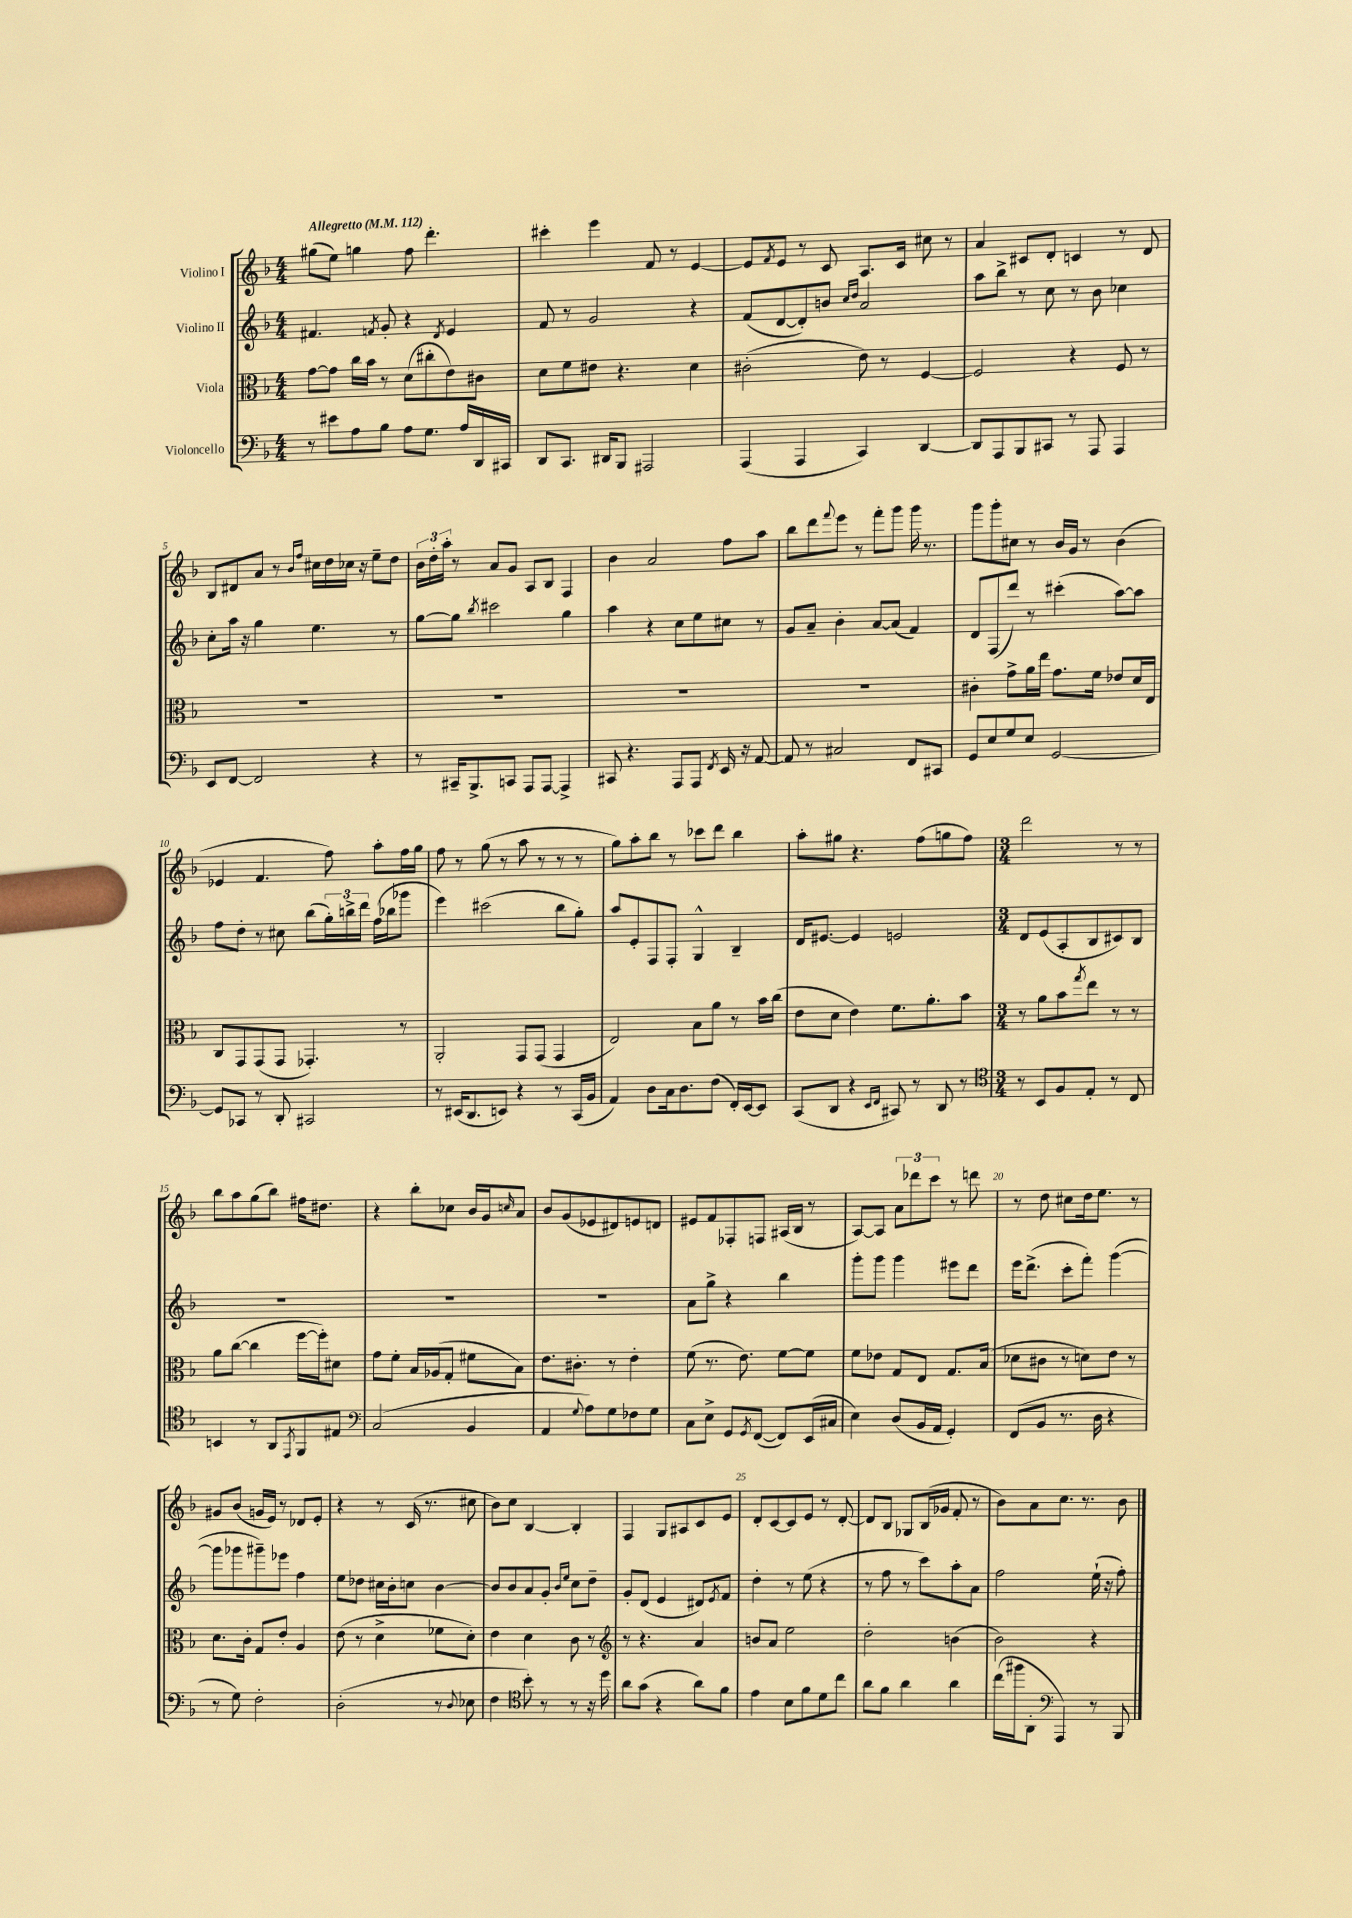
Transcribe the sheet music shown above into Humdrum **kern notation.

**kern	**kern	**kern	**kern
*staff4	*staff3	*staff2	*staff1
*clefF4	*clefC3	*clefG2	*clefG2
*k[b-]	*k[b-]	*k[b-]	*k[b-]
*M4/4	*M4/4	*M4/4	*M4/4
*MM112	*MM112	*MM112	*MM112
8r	[8g	4.f#	(8gg#
8e#	8g]	.	8ee)
8A	16cc	.	4gg
.	16b-	.	.
.	.	8qf	.
8B-	8r	8g'	.
8A	(8d	4r	8ff
8.G	8cc#'	.	4.ddd'
.	.	8qd	.
.	8e)	4e	.
16A	.	.	.
16DD	8c#	.	.
16CC#	.	.	.
=	=	=	=
8DD	8d	8f	4ccc#'
8.CC	8f	8r	.
.	8e#	2g	4eee
16DD#	.	.	.
8BBB-	4.r	.	.
2AAA#	.	.	8f
.	.	.	8r
.	4d	4r	[4e
=	=	=	=
(4AAA	(2c#'	(8f	8e]
.	.	.	8qf
.	.	[8d	8e
4AAA	.	8d'])	8r
.	.	8b	8c
.	.	16qqcc	.
.	.	16qqdd	.
4CC)	8e)	2a	8.A
.	8r	.	.
.	.	.	16c
[4DD	[4F	.	8cc#
.	.	.	8r
=	=	=	=
8DD]	2F]	8aa	4a
8AAA	.	8bb-^	.
8BBB-	.	8r	8c#
8CC#	.	8cc	8d'
8r	4r	8r	4c
8AAA	.	8b-	.
4AAA	8F	4cc-	8r
.	8r	.	8d
=	=	=	=
8EE	1r	8cc'	8B-
[8FF	.	16aa	8d#
.	.	16r	.
2FF]	.	4gg	8a
.	.	.	8r
.	.	.	16qqb-
.	.	.	16qqff
.	.	4.ee	16cc#
.	.	.	16dd
.	.	.	16cc-
.	.	.	16r
4r	.	.	8ee~
.	.	8r	8dd
=	=	=	=
8r	1r	[8gg	24b-
.	.	.	24dd'
.	.	.	24aa'
16CC#~	.	8gg]	8r
8.BBB-^	.	.	.
.	.	8qbb-	.
.	.	2ccc#	8a
8CC	.	.	8g
8AAA	.	.	8A
[8AAA	.	.	8B-
4AAA^]	.	4gg	4F
=	=	=	=
8CC#	1r	4aa	4b-
4.r	.	.	.
.	.	4r	2a
8AAA	.	8cc	.
8AAA	.	8ee	.
8qFF	.	.	.
16EE	.	8cc#	8ff
16r	.	.	.
[8AA	.	8r	8aa
=	=	=	=
8AA]	1r	8g	8bb-
8r	.	8a~	8ddd
.	.	.	8qqfff
2C#	.	4b-'	8eee
.	.	.	8r
.	.	[8a	8fff'
.	.	(8a]	8ggg
8FF	.	4f)	16ggg
.	.	.	8.r
8CC#	.	.	.
=	=	=	=
8GG	4c#'	8d	8ggg
8E	.	(8F	8ggg'
8G	8g^	8ddd)	8cc#
8E	16a	8r	8r
.	16ee	.	.
[2GG	8.g	(4ccc#'	16b-
.	.	.	16g
.	.	.	8r
.	16f	.	.
.	8e-	[8aa)	(4b-
.	16d	8aa]	.
.	16E	.	.
=	=	=	=
8GG]	8C	8ff	4e-
8CC-	8GG	8dd'	.
8r	(8GG	8r	4.f
8DD'	8GG	8cc#	.
2CC#	4.GG-')	(8bb-	.
.	.	24gg')	8ff)
.	.	24bb^	.
.	.	24ddd	.
.	.	(16ff	8aa'
.	.	16bb-	.
.	8r	8ggg-	16ff
.	.	.	16gg
=	=	=	=
8r	2AA'	4eee)	8ff
(16EE#	.	.	8r
8.DD	.	.	.
.	.	(2ccc#	(8gg
8EE)	.	.	8r
4r	8GG	.	8aa
.	(8GG	.	8r
8r	4GG	8bb-	8r
(16CC	.	8gg')	8r
16BB-	.	.	.
=	=	=	=
4AA)	2E)	8aa	8gg)
.	.	8e'	8aa'
8D	.	8F	8bb-
16C	.	8F'	8r
8.D	.	.	.
.	8B-	4G^^	8ccc-
(8F	8a	.	8ddd
16FF')	8r	4B-~	4bb-
[16EE	.	.	.
8EE]	16b-	.	.
.	(16cc	.	.
=	=	=	=
(8CC	8e	16d	8aa'
.	.	[8.e#	.
8DD	8d	.	8gg#
4r	4e)	4e#]	4.r
16qqEE	.	.	.
16qqFF	.	.	.
8CC#)	8.f	2e	.
8r	.	.	(8ff
.	8.a'	.	.
8DD	.	.	8gg
8r	8b-	.	8ff)
=	=	=	=
*clefC4	*	*	*
*M3/4	*M3/4	*M3/4	*M3/4
8r	8r	8d	2ddd
8BB-	8a	(8e	.
8F	8b-	8A'	.
.	8qgg	.	.
8E'	8ee	8B-	.
8r	8r	8c#)	8r
8C	8r	8B-	8r
=	=	=	=
4BB	8a	2.r	8bb-
.	([8cc	.	8aa
8r	4cc]	.	(8gg
8AA	.	.	8bb-)
8qEE	.	.	.
8FF	[16ff	.	16ff#
.	16ff'])	.	8.dd#
8E#	8d#	.	.
=	=	=	=
*clefF4	*	*	*
(2C	8g	2.r	4r
.	8f'	.	.
.	16B-	.	8bb-'
.	(16A-	.	.
.	8G'	.	8cc-
4BB-	8f#	.	16b-
.	.	.	16g
.	.	.	16qqcc
.	8B-)	.	8a
=	=	=	=
4AA	8.e	2.r	8b-
.	.	.	(8g
.	8.c#'	.	.
8qqG	.	.	.
8A)	.	.	8e-
8G	8r	.	8d#)
8F-	4e'	.	8e
8G	.	.	8d
=	=	=	=
8C	(8f	8a	8e#
8E^	8.r	8gg^	8f
8GG	.	4r	8F-'
.	8.e)	.	.
8qGG	.	.	.
([8FF	.	.	8F
8FF])	[8f	4bb-	(16A#
.	.	.	16B-
(16EE	8f]	.	8r
16C#	.	.	.
=	=	=	=
4E)	8f	8ggg'	[8A)
.	8e-	8ggg	8A]
(8D	8G	4ggg	12a
.	.	.	12ddd-
16BB-	8E	.	.
.	.	.	12ccc
16AA	.	.	.
4GG')	8.G	8eee#	8r
.	.	8ddd	8ddd
.	(16B-	.	.
=	=	=	=
(8FF	8d-	16eee	8r
.	.	(8.ddd^	.
8BB-	8c#	.	8dd
8.r	8r	8ccc'	8cc#
.	8d)	8fff')	16dd
16D	.	.	8.ee
4r	8e	([4ggg	.
.	8r	.	8r
=	=	=	=
8r	8.d	8ggg]	8g#
8G)	.	8ggg-	(8b-
.	16c'	.	.
2F'	8G	8ggg#~)	16g
.	.	.	16e)
.	8e'	8eee-	8r
.	4A	4ff	8d-
.	.	.	8e'
=	=	=	=
(2D'	(8e	8ee	4r
.	8r	8dd-	.
.	4d^	16cc#	8r
.	.	16b-'	.
.	.	8cc	(16c
.	.	.	8.r
8r	8f-	[4b-	.
8qqD	.	.	.
8E-	8d')	.	8cc#
=	=	=	=
4F	4e	8b-]	8b-)
.	.	8b-	8cc
*clefC4	*	*	*
8b-')	4d	8a	[4B-
8r	.	8g'	.
.	.	16qqb-	.
.	.	16qqee	.
8r	8c	8cc	4B-']
16r	8r	8dd~	.
16dd	.	.	.
=	=	=	=
*	*clefG2	*	*
8a	8r	8g'	4F
(8g	4.r	(8d	.
4r	.	4e	8G
.	.	.	8A#
8a)	4a	8d#)	8c
.	.	8qe	.
8f	.	8f	8e
=	=	=	=
4e	8b	4dd'	8d'
.	8a	.	[8c
8B-	2ee	8r	8c]
8f	.	(8ee	8e
8d	.	4r	8r
8cc	.	.	[8d'
=	=	=	=
8a	2dd'	8r	8d]
8f	.	8ff	8B-
4a	.	8r	8G-
.	.	8ccc)	(16B-
.	.	.	16g-
4a	(4b	8aa'	8f'
.	.	8a	8r
=	=	=	=
(16cc	2b-)	2ff	8b-)
16ff#	.	.	.
8AA'	.	.	8a
*clefF4	*	*	*
4AAA)	.	.	8.cc
.	.	.	8.r
8r	4r	(16ee`	.
.	.	16r	.
8BBB-	.	8ff')	8b-
==	==	==	==
*-	*-	*-	*-
